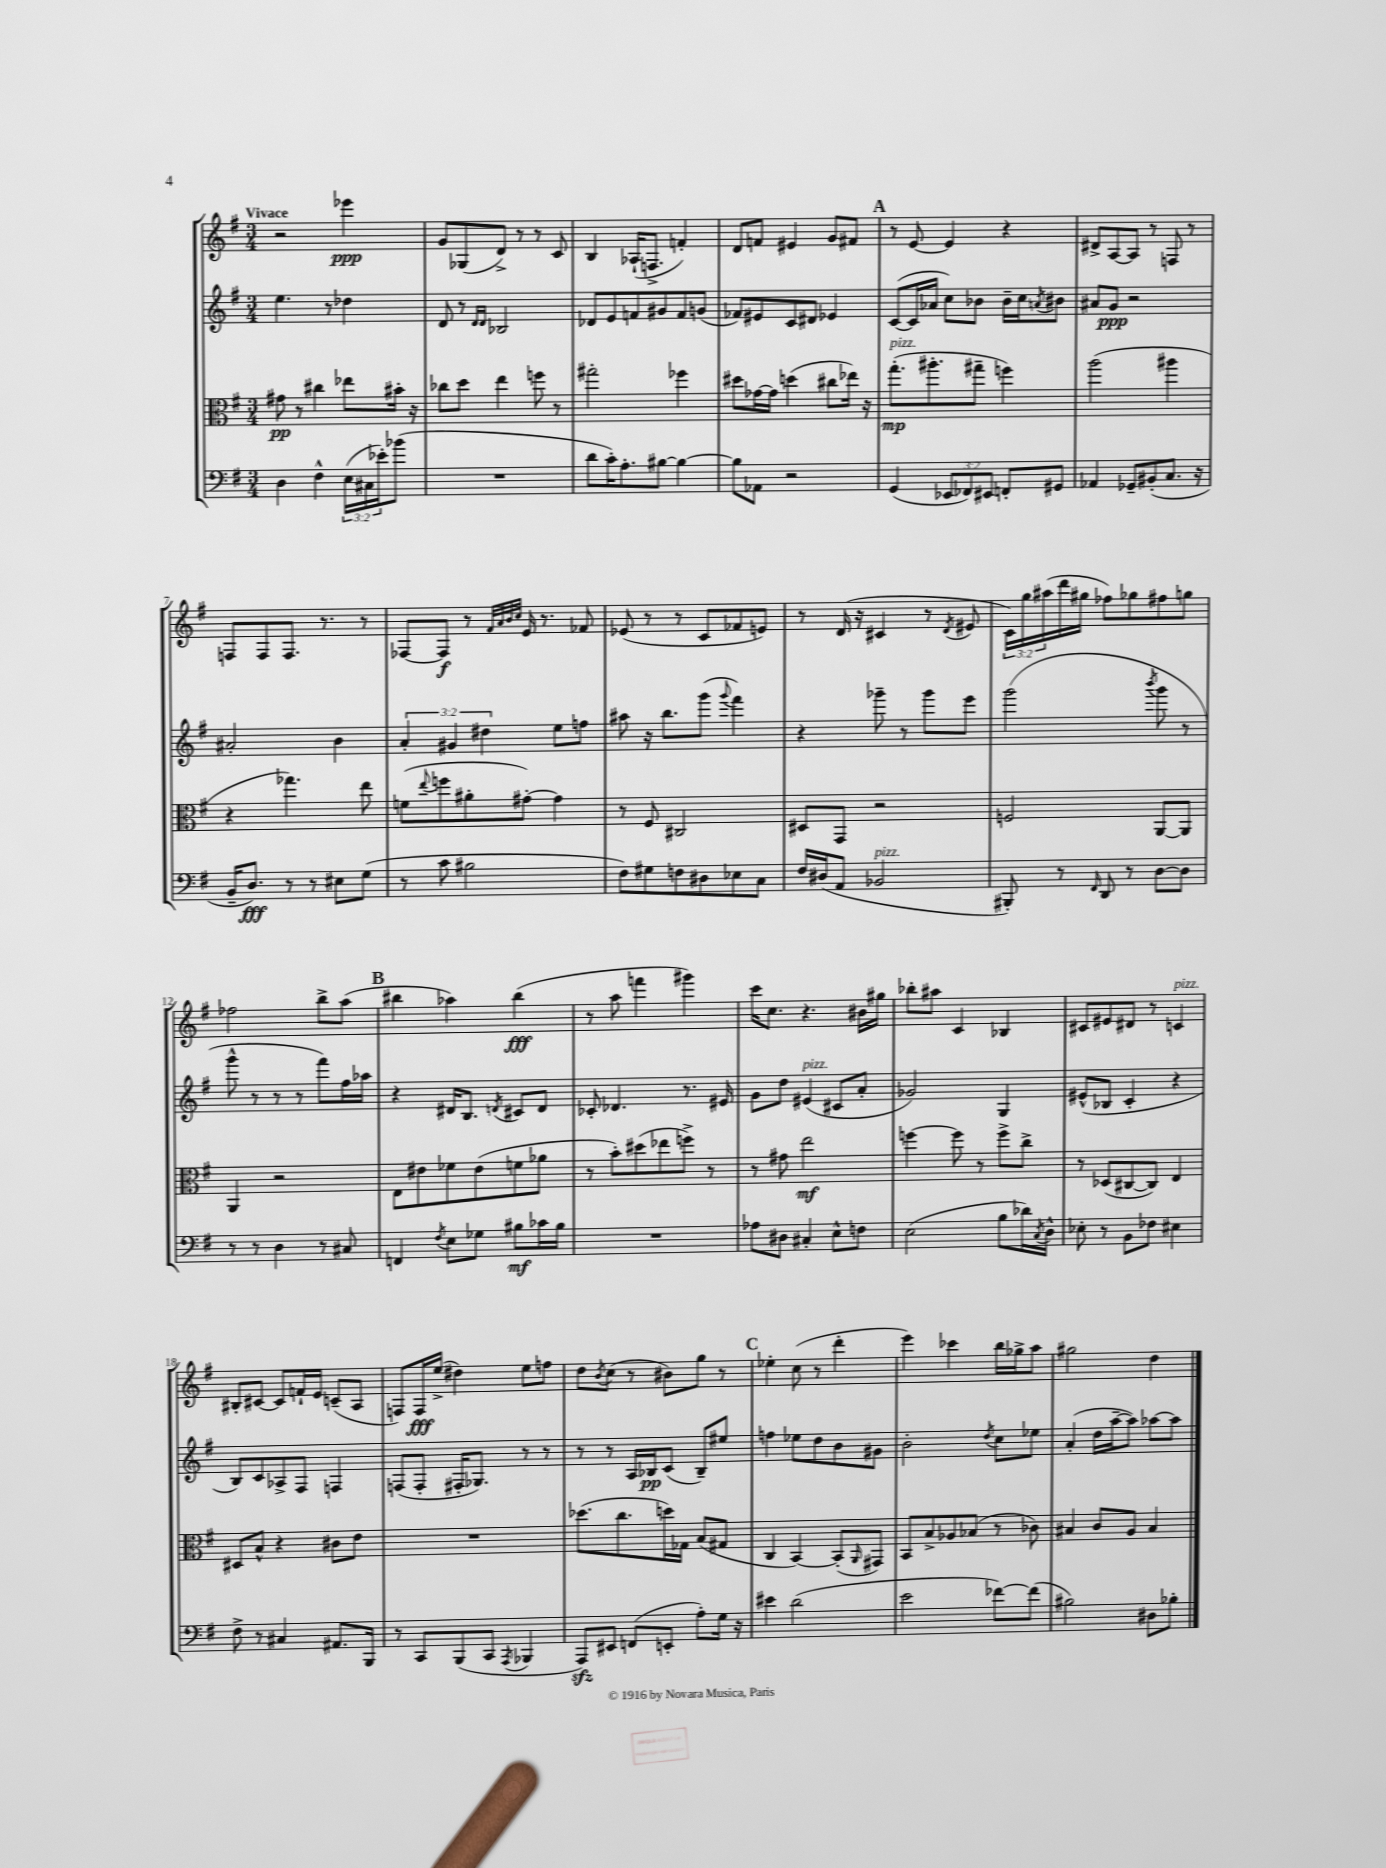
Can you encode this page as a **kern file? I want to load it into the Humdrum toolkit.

**kern	**kern	**kern	**kern
*staff4	*staff3	*staff2	*staff1
*clefF4	*clefC3	*clefG2	*clefG2
*k[f#]	*k[f#]	*k[f#]	*k[f#]
*M3/4	*M3/4	*M3/4	*M3/4
4D	8g#	4.ee	2r
.	8r	.	.
4F#^^	4cc#	.	.
.	.	8r	.
(24E	8ee-	4dd-	4eee-
24C#	.	.	.
24e-')	.	.	.
(8b-	16b#'	.	.
.	16r	.	.
=	=	=	=
2.r	8cc-	8d	8g
.	8dd	8r	(8G-
.	.	16qqd	.
.	.	16qqd	.
.	4ee	2B-	8d^)
.	.	.	8r
.	8ff	.	8r
.	8r	.	8c
=	=	=	=
8d	2gg#'	8d-	4B
16c')	.	8e	.
8.A'	.	.	.
.	.	8f	(16A-`
.	.	.	8.F^
[8B#	.	8g#	.
4B#_	4ff-	8f	4f')
.	.	(8g	.
=	=	=	=
8B#]	8dd#	8f-)	8d
8AA-	[16g-	8e#	8f
.	16g-]	.	.
2r	(4dd	8c	4e#
.	.	8d#	.
.	8cc#	4e-	8g
.	16ee-)	.	8f#
.	16r	.	.
=	=	=	=
(4GG	(8.gg'	([8c	8r
.	.	16c]	[8e
.	8.aa#'	16a-	.
12EE-	.	8cc)	4e]
12FF-)	.	.	.
.	8gg#~	8b-	.
12EE#	.	.	.
8FF'	4ff)	16b-~	4r
.	.	16cc	.
.	.	8qa	.
8GG#	.	8b#	.
=	=	=	=
4AA-	(2aa	8a#	8d#^
.	.	8g	[8A
8GG-~	.	2r	8A]
(8BB#'	.	.	8r
8.C	4aa#	.	8F
.	.	.	8r
16r	.	.	.
=	=	=	=
16BB~	4r	2a#'	8F
8.D)	.	.	.
.	.	.	8F
8r	4.gg-)	.	8.F
8r	.	.	.
.	.	.	8.r
8E#	.	4b	.
(8G	8ee	.	8r
=	=	=	=
8r	(8f	6a'	[8F-
.	8qqee	.	.
8c	8ff	.	8F-]
.	.	6g#	.
2B#	8a#'	.	8r
.	.	6dd#	.
.	.	.	32qqf#
.	.	.	32qqa
.	.	.	32qqb
.	.	.	32qqcc
.	[8g#')	.	16e
.	.	.	8.r
.	4g#]	8ee	.
.	.	8ff	8f-
=	=	=	=
8F#)	8r	8aa#	(8e-
8G#	8F#	16r	8r
.	.	8.bb	.
8F	2C#	.	8r
8D#	.	(8ggg	8c
.	.	8qqggg	.
8E-	.	4fff#)	8f-
8C	.	.	8e)
=	=	=	=
16F#	8D#	4r	8r
(16D#	.	.	.
8AA	8GG	.	(16d
.	.	.	16r
2BB-	2r	8ggg-~	4c#
.	.	8r	.
.	.	8ggg-	8r
.	.	.	8qd
.	.	8eee	8e#
=	=	=	=
8BBB#')	2F	(2ggg	24c)
.	.	.	24gg
.	.	.	(24aa#
8r	.	.	16ddd
.	.	.	16gg#
16qqFF#	.	.	.
8DD	.	.	8ff-)
8r	.	.	8gg-
.	.	8qbbb	.
[8D	[8AA	8ggg	8ff#
8D]	8AA]	8r	8gg
=	=	=	=
8r	4AA	8ggg^^	2ff-
8r	.	8r	.
4D	2r	8r	.
.	.	8r	.
8r	.	8fff#)	8bb^
8C#	.	16ff#	(8aa
.	.	16aa-	.
=	=	=	=
4FF	8E	4r	4bb#
.	8e#	.	.
8qF#	.	.	.
8E	8f-	16d#	4aa-)
.	.	8.B	.
8G-	(8e#	.	.
.	.	8qd	.
8B#	8f	8c#	(4bb#
16c-	8a-	8d	.
16B#	.	.	.
=	=	=	=
2.r	8r	8c-'	8r
.	8b')	4.d-	8aa
.	(8dd#	.	4fff
.	8ee-	.	.
.	8ff^)	8.r	4ggg#)
.	8r	.	.
.	.	16e#	.
=	=	=	=
8A-	8r	8g	16ccc
.	.	.	8.cc
8D#	8g#	8dd	.
4C#'	2ee	(4e#	4.r
8E^^	.	8c#	.
8F	.	8a'	16b#
.	.	.	16gg#
=	=	=	=
(2E	[4ff	2g-)	8bb-'
.	.	.	8aa#
.	8ff]	.	4c
.	8r	.	.
8B	8ff^	4G	4B-
16d-)	8cc^	.	.
8qC	.	.	.
16D^^	.	.	.
=	=	=	=
8E-'	8r	(8e#^^	8c#
8r	(8D-	8B-	8e#
8BB	[8C#	4c'	8d#
8F-	8C#])	.	8r
4E#	4E	4r	4c
=	=	=	=
8F#^	8D#	8B)	8B#'
8r	8B^^	8c	[8c#
4C#	4r	8A-^	8c#]
.	.	8F#	16f`
.	.	.	16e
8.AA#	8c#	4F	(8c~
.	8e	.	8A
16BBB	.	.	.
=	=	=	=
8r	2.r	(8F	8F)
8CC	.	8F'	16F
.	.	.	(16ee^
(8BBB	.	16F#'	4dd#)
.	.	8.G-)	.
8CC	.	.	.
8qAAA	.	.	.
4BBB-	.	8r	8ee
.	.	8r	8ff
=	=	=	=
8AAA)	(8.dd-	8r	8dd
.	.	.	8qb
8EE#	.	8r	(8cc
.	8.cc	.	.
(8FF	.	16A	8r
.	.	16B-	.
8EE'	16dd)	(8c	8b#)
.	16G-	.	.
8A')	(8B	8B-~)	8gg
16G	8G#	8ee#	8r
16r	.	.	.
=	=	=	=
4e#	4C	4ff	4ee-'
(2d	[4BB)	8ee-	(8cc
.	.	8dd	8r
.	(8BB']	8b	4ddd'
.	16qqAA	.	.
.	8GG#)	8g#	.
=	=	=	=
2e	8BB	2b'	4eee)
.	8B^	.	.
.	8A-	.	4ccc-
.	(8B-	.	.
.	.	8qdd	.
[8f-)	8r	8cc	16bb
.	.	.	16gg-^
(8f-]	8c-)	8ee-	8aa
=	=	=	=
2B#)	4B#	(4a'	2gg#
.	8c	16dd	.
.	.	[16aa~	.
.	8A	8aa])	.
8D#	4B#	[8aa-	4dd
8B-'	.	8aa-]	.
==	==	==	==
*-	*-	*-	*-
